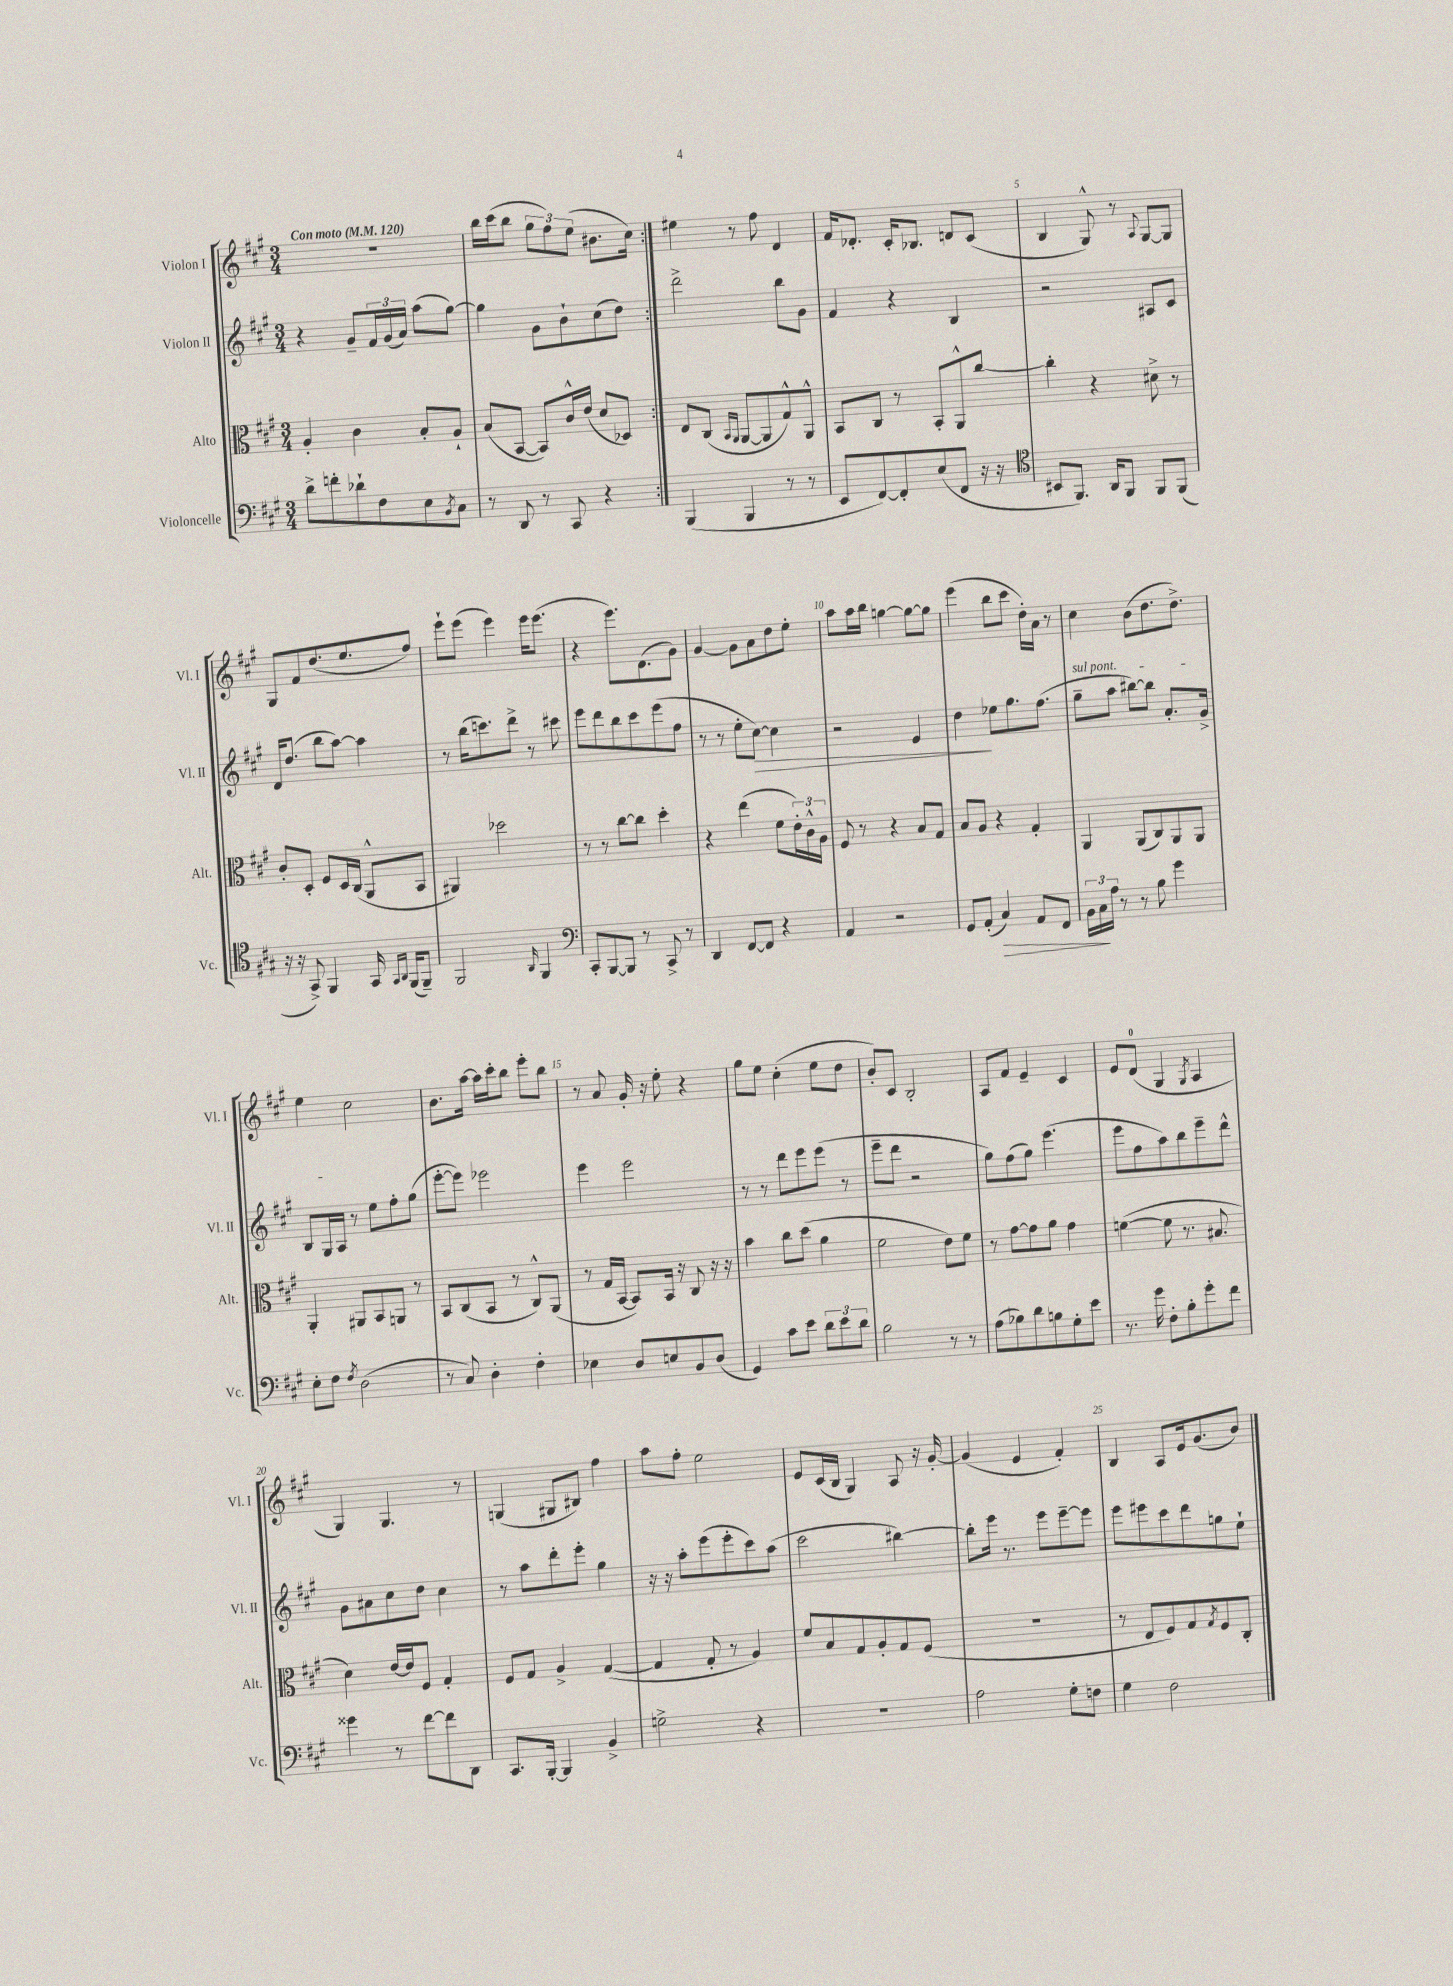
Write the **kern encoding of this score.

**kern	**dynam	**kern	**kern	**dynam	**kern
*part4	*part4	*part3	*part2	*part2	*part1
*staff4	*staff4	*staff3	*staff2	*staff2	*staff1
*I"Violoncelle	*	*I"Alto	*I"Violon II	*	*I"Violon I
*I'Vc.	*	*I'Alt.	*I'Vl. II	*	*I'Vl. I
*clefF4	*	*clefC3	*clefG2	*	*clefG2
*k[f#c#g#]	*	*k[f#c#g#]	*k[f#c#g#]	*	*k[f#c#g#]
*M3/4	*	*M3/4	*M3/4	*	*M3/4
*MM120	*	*MM120	*MM120	*	*MM120
=1	=1	=1	=1	=1	=1
!	!	!	!	!	!LO:TX:a:B:t=Con moto
8d^\L	.	4A'/	4r	.	2.r
8fn'\	.	.	.	.	.
8d-X`\	.	4c#\	8g#~/L	.	.
8F#\	.	.	24f#/L	.	.
.	.	.	(24g#/	.	.
.	.	.	24a/JJ)	.	.
8E\	.	8B'/L	(8aa\L	.	.
8qBB/	.	.	.	.	.
8C#\J	.	8A`/J	[8gg#\J)	.	.
=2	=2	=2	=2	=2	=2
8r	.	(8B/L	4gg#\]	.	16bb\LL
.	.	.	.	.	(16ccc#\J
8DD/	.	[8BB/J	.	.	8bb\J
8r	.	8BB/L])	8g#\L	.	12gg#\L
.	.	.	.	.	12ff#\)
8CC#/	.	16c#^^/L	8b`\	.	.
.	.	.	.	.	(12ee\J
.	.	(16e/JJ	.	.	.
4r	.	8d/L	(8cc#\	.	8.b#X\L
.	.	8D-X/J)	8dd\J)	.	.
.	.	.	.	.	16cc#\Jk)
=3:|!	=3:|!	=3:|!	=3:|!	=3:|!	=3:|!
(4BBB/	.	8E/L	2ddd^\	.	4ee#X\
.	.	(8C#/J	.	.	.
.	.	16qqBB/LL	.	.	.
.	.	16qqAA/JJ	.	.	.
4BBB/	.	[8AA/L	.	.	8r
.	.	8AA/]	.	.	8ff#\
8r	.	8G#^^/)	8bb\L	.	4d/
8r	.	8AA^^/J	8g#\J	.	.
=4	=4	=4	=4	=4	=4
8EE/L	.	8BB/L	4f#/	.	16f#/KL
.	.	.	.	.	8.d-X'/J
[8FF#/)	.	8C#/J	.	.	.
8FF#'/]	.	8r	4r	.	16c#'/KL
.	.	.	.	.	8.B-X/J
(8E/	.	8BB'/L	.	.	.
8FF#/J	.	8AA^^/	4B/	.	8dn/L
16r	.	[8cc#/J	.	.	(8c#/J
16r	.	.	.	.	.
=5	=5	=5	=5	=5	=5
*clefC4	*	*	*	*	*
8BB#X/L	.	4cc#'\]	2r	.	4B/
8.FF#/J)	.	.	.	.	.
.	.	4r	.	.	8G#^^/)
16AA/KL	.	.	.	.	.
8FF#/J	.	.	.	.	8r
.	.	.	.	.	8qqA/
8FF#/L	.	8d#X^\	8A#X/L	.	[8G#/L
(8FF#/J	.	8r	8c#/J	.	8G#/J]
!!LO:LB:g=z
=6	=6	=6	=6	=6	=6
16r	.	8c#'/L	16d/KL	.	8G#/L
16r	.	.	(8.dd/J	.	.
8GG#^/)	.	8D'/J	.	.	8f#/
4FF#/	.	8F#/L	8bb\L	.	(8.dd/
.	.	16D/L	[8aa\J)	.	.
.	.	(16C#/JJ	.	.	8.ee/
16GG#/	.	8AA^^/L	4aa\]	.	.
16qqGG#/LL	.	.	.	.	.
16qqAA/JJ	.	.	.	.	.
(16FF#/KL	.	.	.	.	.
8FF#~/J)	.	8BB/J	.	.	8ff#/J)
=7	=7	=7	=7	=7	=7
2FF#/	.	4AA#X/)	8r	.	8eee`\L
.	.	.	(16bb\KL	.	(8eee\J
.	.	.	8.cccn\)	.	.
.	.	2dd-X\	.	.	4eee\)
.	.	.	8ddd^\J	.	.
16qqAA/	.	.	.	.	.
4FF#/	.	.	8r	.	16eee\KL
.	.	.	.	.	(8.eee\J
.	.	.	8ccc#X\	.	.
=8	=8	=8	=8	=8	=8
*clefF4	*	*	*	*	*
8CC#'/L	.	8r	8eee\L	.	4r
[8BBB/	.	8r	8ddd\	.	.
8BBB/J]	.	[8cc#\L	8bb\	.	8.eee\L)
8r	.	8cc#\J]	8ccc#\	.	.
.	.	.	.	.	(8.d\
8CC#^/	.	4dd'\	(8eee\	.	.
8r	.	.	8ff#\J	.	8g#\J)
=9	=9	=9	=9	=9	=9
4DD/	.	4r	8r	.	[4g#/
.	.	.	8r	.	.
[8FF#/L	.	(4ee\	8ee'\L	.	8g#\L]
!	!	!	!	!LO:HP:b	!
8FF#/J]	.	.	[8cc#\J)	>	8a\
4r	.	8f#\L	4cc#\]	.	8dd\
.	.	24e'\L)	.	.	8ee'\J
.	.	24c#^^\	.	.	.
.	.	24A\JJ	.	.	.
=10	=10	=10	=10	=10	=10
4AA/	.	8F#/	2r	.	8aa\L
.	.	8r	.	.	16aa\L
.	.	.	.	.	16bb\JJ
2r	.	4r	.	.	[4ggn\
.	.	8B/L	4e/	.	8gg\L_
.	.	8G#/J	.	.	8gg\J]
=11	=11	=11	=11	=11	=11
8GG#/L	.	8B/L	4dd\	.	(4eee\
(8AA'/J	.	8A/J	.	.	.
!	!LO:HP:b	!	!	!	!
4C#/)	>	4r	8ee-X\L	]	8bb\L
.	.	.	8.gg#\	.	8ccc#\J
8AA/L	.	4G#'/	.	.	16dd'\LL)
.	.	.	(8.ff#\J	.	16a\JJ
8FF#/J	.	.	.	.	8r
=12	=12	=12	=12	=12	=12
!	!	!	!LO:TX:a:i:t=sul pont.	!	!
24BB\LL	.	4AA/	8gg#~\L	.	4cc#\
24C#\	.	.	.	.	.
24A\JJ	]	.	.	.	.
8r	.	.	8aa\J	.	.
8r	.	(8AA/L	[8bb#X\L)	.	(8b\L
8B\	.	8C#/)	8bb#\J]	.	8.dd\
4g#\	.	8AA/	8.a'/L	.	.
.	.	.	.	.	8.dd^\J)
.	.	8AA/J	.	.	.
.	.	.	16g#^/Jk	.	.
!!LO:LB:g=z
=13	=13	=13	=13	=13	=13
8E'\L	.	4AA'/	8B/L	.	4ee\
8F#\J	.	.	16G#/L	.	.
.	.	.	16A/JJ	.	.
8qF#/	.	.	.	.	.
(2D\	.	8AA#X/L	8r	.	2cc#\
.	.	8BB/	8ee\L	.	.
.	.	8AAn/J	8ff#'\	.	.
.	.	8r	(8gg#\J	.	.
=14	=14	=14	=14	=14	=14
8r	.	8BB/L	[8eee'\L	.	8.b\L
8C#/)	.	(8C#/	8eee\J])	.	.
.	.	.	.	.	[16aa\Jk
4D'\	.	8BB/J	2eee-X\	.	16aa\LL]
.	.	.	.	.	16ccc#'\J
.	.	8r	.	.	8bb\J
4F#'\	.	8C#^^/L)	.	.	8eee'\L
.	.	(8AA/J	.	.	8bb\J
=15	=15	=15	=15	=15	=15
4E-X\	.	8r	4eee\	.	8r
.	.	16G#/LL	.	.	8a/
.	.	[16BB/JJ	.	.	.
8D/L	.	8BB/L])	2eee\	.	16g#'/
.	.	.	.	.	16r
8En/	.	16BB/Jk	.	.	8ee'\
.	.	16r	.	.	.
8BB/	.	8C#/	.	.	4r
(8D/J	.	16r	.	.	.
.	.	16r	.	.	.
=16	=16	=16	=16	=16	=16
4GG#/)	.	4b\	8r	.	8gg#\L
.	.	.	8r	.	8ee\J
8c#\L	.	8cc#\L	8ddd\L	.	(4cc#'\
8e\J	.	(8dd\J	8eee\	.	.
12d\L	.	4a\	(8eee\J	.	8ee\L
12e\	.	.	.	.	.
.	.	.	8r	.	8dd\J
12d\J	.	.	.	.	.
=17	=17	=17	=17	=17	=17
2B\	.	2f#\	8eee~\L	.	8b'/L)
.	.	.	8ddd\J	.	8c#/J
.	.	.	2r	.	2B'/
8r	.	8e\L)	.	.	.
8r	.	8f#\J	.	.	.
=18	=18	=18	=18	=18	=18
(8A\L	.	8r	8gg#\L)	.	8A/L
8B-X\)	.	[8g#\L	(8ff#\	.	8f#/J
8d\	.	8g#\]	8gg#\J)	.	4e~/
8Bn\	.	8a\J	(4.eee\	.	.
8G#'\	.	4g#\	.	.	4c#/
8e\J	.	.	.	.	.
=19	=19	=19	=19	=19	=19
8.r	.	([4fn\	8eee\L	.	8e/L
.	.	.	8ff#\	.	(8d/J
16g#\	.	.	.	.	.
8F#'\L	.	8f\]	8aa\)	.	4G#/
8B'\	.	8.r	8bb\	.	.
.	.	.	.	.	8qG#/
8g#'\	.	.	8eee~\	.	4A/
.	.	8.B#X/	.	.	.
8f#\J	.	.	8ddd^^\J	.	.
!!LO:LB:g=z
=20	=20	=20	=20	=20	=20
4g##X\	.	4d\)	8g#\L	.	4G#/)
.	.	.	8a#X\	.	.
8r	.	[16e/LL	8cc#\	.	4.G#/
.	.	16e/J]	.	.	.
[8f#\L	.	8F#/J	8dd\J	.	.
8f#\]	.	4G#'/	4cc#\	.	.
8DD\J	.	.	.	.	8r
=21	=21	=21	=21	=21	=21
8.CC#/L	.	8F#/L	8r	.	(4Gn/
.	.	8G#/J	8aa\L	.	.
[16BBB'/Jk	.	.	.	.	.
4BBB/]	.	4A^/	8ddd'\	.	8G#X/L
.	.	.	8eee'\J	.	8B#X/J)
4BB^/	.	([4G#/	4gg#\	.	4ff#\
=22	=22	=22	=22	=22	=22
2Gn^\	.	4G#/]	16r	.	8aa\L
.	.	.	16r	.	.
.	.	.	8aa'\L	.	8ff#'\J
.	.	8G#'/	(8eee\	.	2ee\
.	.	8r	8eee'\	.	.
4r	.	4A/)	8ccc#\)	.	.
.	.	.	(8aa\J	.	.
=23	=23	=23	=23	=23	=23
2.r	.	8f#/L	2ccc#\	.	8e/L
.	.	8B/	.	.	(16c#/L
.	.	.	.	.	16B/JJ
.	.	8G#/	.	.	4G#/)
.	.	8A'/	.	.	.
.	.	8G#/	[4bb#X\)	.	8A/
.	.	(8F#/J	.	.	16r
.	.	.	.	.	[16g#'/
=24	=24	=24	=24	=24	=24
2A\	.	2.r	8bb#'\L]	.	(4g#/]
.	.	.	16eee\Jk	.	.
.	.	.	8.r	.	.
.	.	.	.	.	4e/
.	.	.	8eee\L	.	.
8G#'\L	.	.	[8eee~\	.	4f#'/)
8Fn\J	.	.	8eee\J]	.	.
=25	=25	=25	=25	=25	=25
4G#\	.	8r	8eee\L	.	4B/
.	.	8E/L	8eee#X\	.	.
2F#\	.	8F#/)	8ccc#\	.	8A/L
.	.	8G#/	8ddd\	.	16e/k
.	.	.	.	.	(8.g#/
.	.	8qG#/	.	.	.
.	.	8F#/	8ggn\	.	.
.	.	8C#'/J	8ee`\J	.	8b/J)
==	==	==	==	==	==
*-	*-	*-	*-	*-	*-
